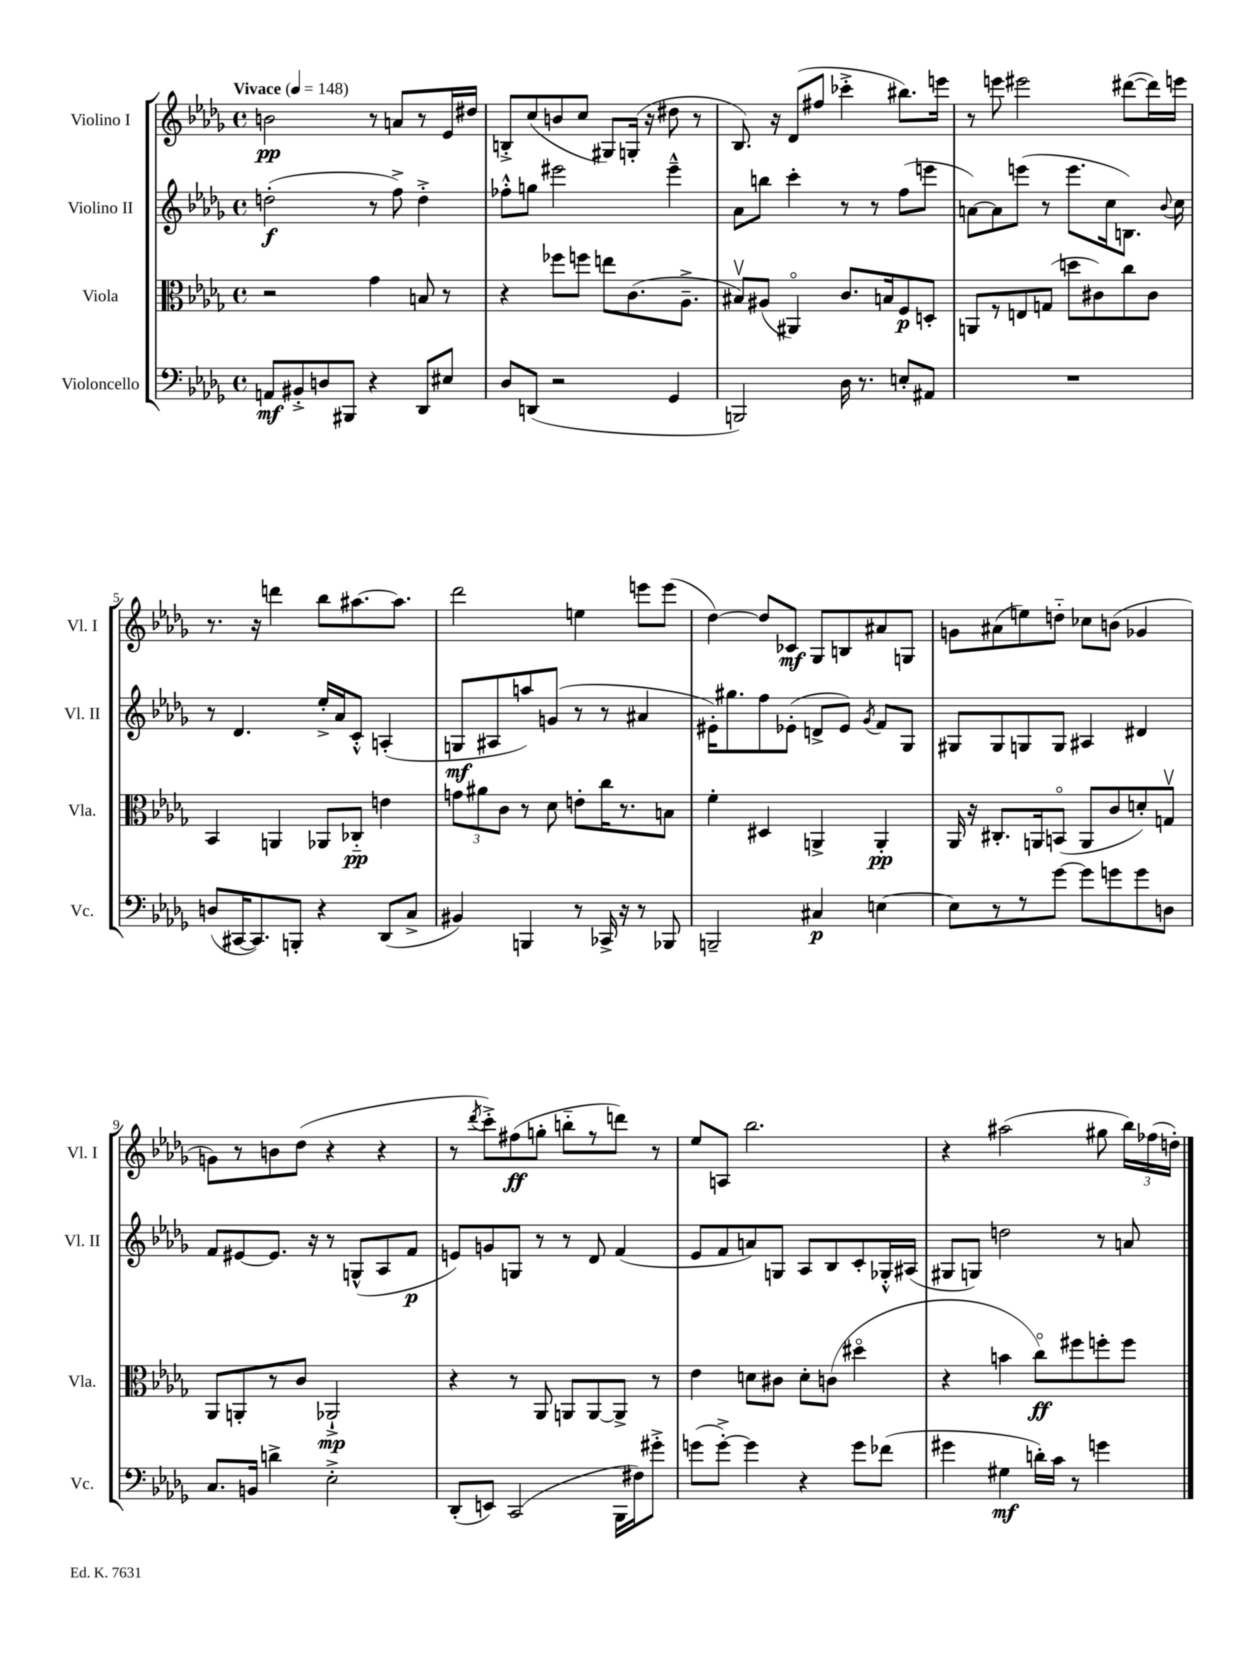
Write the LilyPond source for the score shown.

<<
\new StaffGroup <<
\new Staff = "s0" \with { instrumentName = "Violino I" shortInstrumentName = "Vl. I" } {
    \clef treble \key des \major \defaultTimeSignature \time 4/4 \tempo "Vivace" 4 = 148
    \autoBeamOff b'2\pp r8 a'8[ r8 ees'16 dis''16] |
    b8[-.-> c''8( b'8 c''8] gis8[) g16]-.( r16 dis''8 r8 |
    bes8.) r16 des'8[( fis''8] ces'''4-.-> bis''8.[) e'''16] |
    r8 e'''8 eis'''2 dis'''8[~( dis'''16) e'''16] |
    r8. r16 d'''4 bes''8[ ais''8.~ ais''8.] |
    des'''2 e''4 e'''8[ e'''8]( |
    des''4~) des''8[ ces'8]\mf ges8[ b8 ais'8 g8] |
    g'8[ ais'8( e''8) d''8]-_ ces''8[ b'8]( ges'4 |
    g'8[) r8 b'8 des''8]( r4 r4 |
    r8 \acciaccatura { des'''8 } c'''8[-.->) fis''8\ff( g''8]-. b''8[-_ r8 d'''8]) r8 |
    ees''8[ a8] bes''2. |
    r4 ais''2( gis''8 \tuplet 3/2 { bes''16[) fes''16( d''16]-.) } \bar "|." |
}
\new Staff = "s1" \with { instrumentName = "Violino II" shortInstrumentName = "Vl. II" } {
    \clef treble \key des \major \defaultTimeSignature \time 4/4
    \autoBeamOff d''2-.\f( r8 f''8->) d''4-.-> |
    fes''8[-.-^ g''8] eis'''2 eis'''4---^ |
    aes'8[ b''8] c'''4-. r8 r8 f''8[( e'''8] |
    a'8[~) a'8 e'''8]( r8 e'''8.[ c''16 b8.]) \appoggiatura { bes'8 } c''16 |
    r8 des'4. ees''16[-.-> aes'16 c'8]-.-^ a4-.( |
    g8[\mf ais8 a''8) g'8]( r8 r8 ais'4 |
    eis'16[-.) gis''8. f''8 ees'8]-.( d'8[-> ees'8]) \acciaccatura { ges'8 } f'8[ ges8] |
    gis8[ gis8 g8 g8] ais4 dis'4 |
    f'8[ eis'8~ eis'8.] r16 r8 g8[-^( aes8 f'8]\p |
    e'8[) g'8 g8] r8 r8 des'8 f'4( |
    ees'8[ f'8 a'8) g8] aes8[ bes8 c'8-. ges16-.-^ ais16]( |
    gis8[ g8]) d''2 r8 a'8 \bar "|." |
}
\new Staff = "s2" \with { instrumentName = "Viola" shortInstrumentName = "Vla." } {
    \clef alto \key des \major \defaultTimeSignature \time 4/4
    \autoBeamOff r2 ges'4 b8 r8 |
    r4 fes''8[ f''8] e''8[ c'8.( aes8.]---> |
    bis8[\upbow) ais8]( ais,4\flageolet) c'8.[ b16 f8\p d8]-. |
    a,8[ r8 e8 g8]( d''8[ cis'8) c''8 cis'8] |
    bes,4 a,4 aes,8[ ces8]-_\pp e'4 |
    \tuplet 3/2 { g'8[ ais'8 c'8] } r8 des'8 e'8[-. c''16 r8. b8] |
    f'4-. dis4 a,4-> a,4-.\pp |
    aes,16 r16 cis8.[-. a,16 b,8]\flageolet( a,8[ c'8 d'8-.) g8]\upbow |
    aes,8[ a,8-. r8 c'8] aes,2-!->\mp |
    r4 r8 aes,8 a,8[ a,8~ a,8]-> r8 |
    ees'4 d'8[ cis'8] d'8[-. c'8]( dis''4\flageolet |
    r4 b'4 c''8[\flageolet\ff) fis''8 f''8-. f''8] \bar "|." |
}
\new Staff = "s3" \with { instrumentName = "Violoncello" shortInstrumentName = "Vc." } {
    \clef bass \key des \major \defaultTimeSignature \time 4/4
    \autoBeamOff a,8[\mf bis,8-.-> d8 bis,,8] r4 des,8[ eis8] |
    des8[ d,8]( r2 ges,4 |
    b,,2) des16 r8. e8[-. ais,8] |
    R1 |
    d8[( cis,16~ cis,8.) b,,8]-. r4 des,8[( c8]-> |
    bis,4) b,,4 r8 ces,16-> r16 r8 bes,,8 |
    b,,2-- cis4\p e4~ |
    e8[ r8 r8 ges'8]~ ges'8[ g'8 g'8 d8] |
    c8.[ b,16] d'4-> ees2-.-> |
    des,8[-.( e,8]) c,2( bes,,16[ fis16) gis'8]-.-> |
    g'8[( g'8]~-.->) g'4 r4 g'8[ fes'8]( |
    gis'4 gis4\mf d'16[-.) c'16] r8 g'4 \bar "|." |
}
>>
>>
